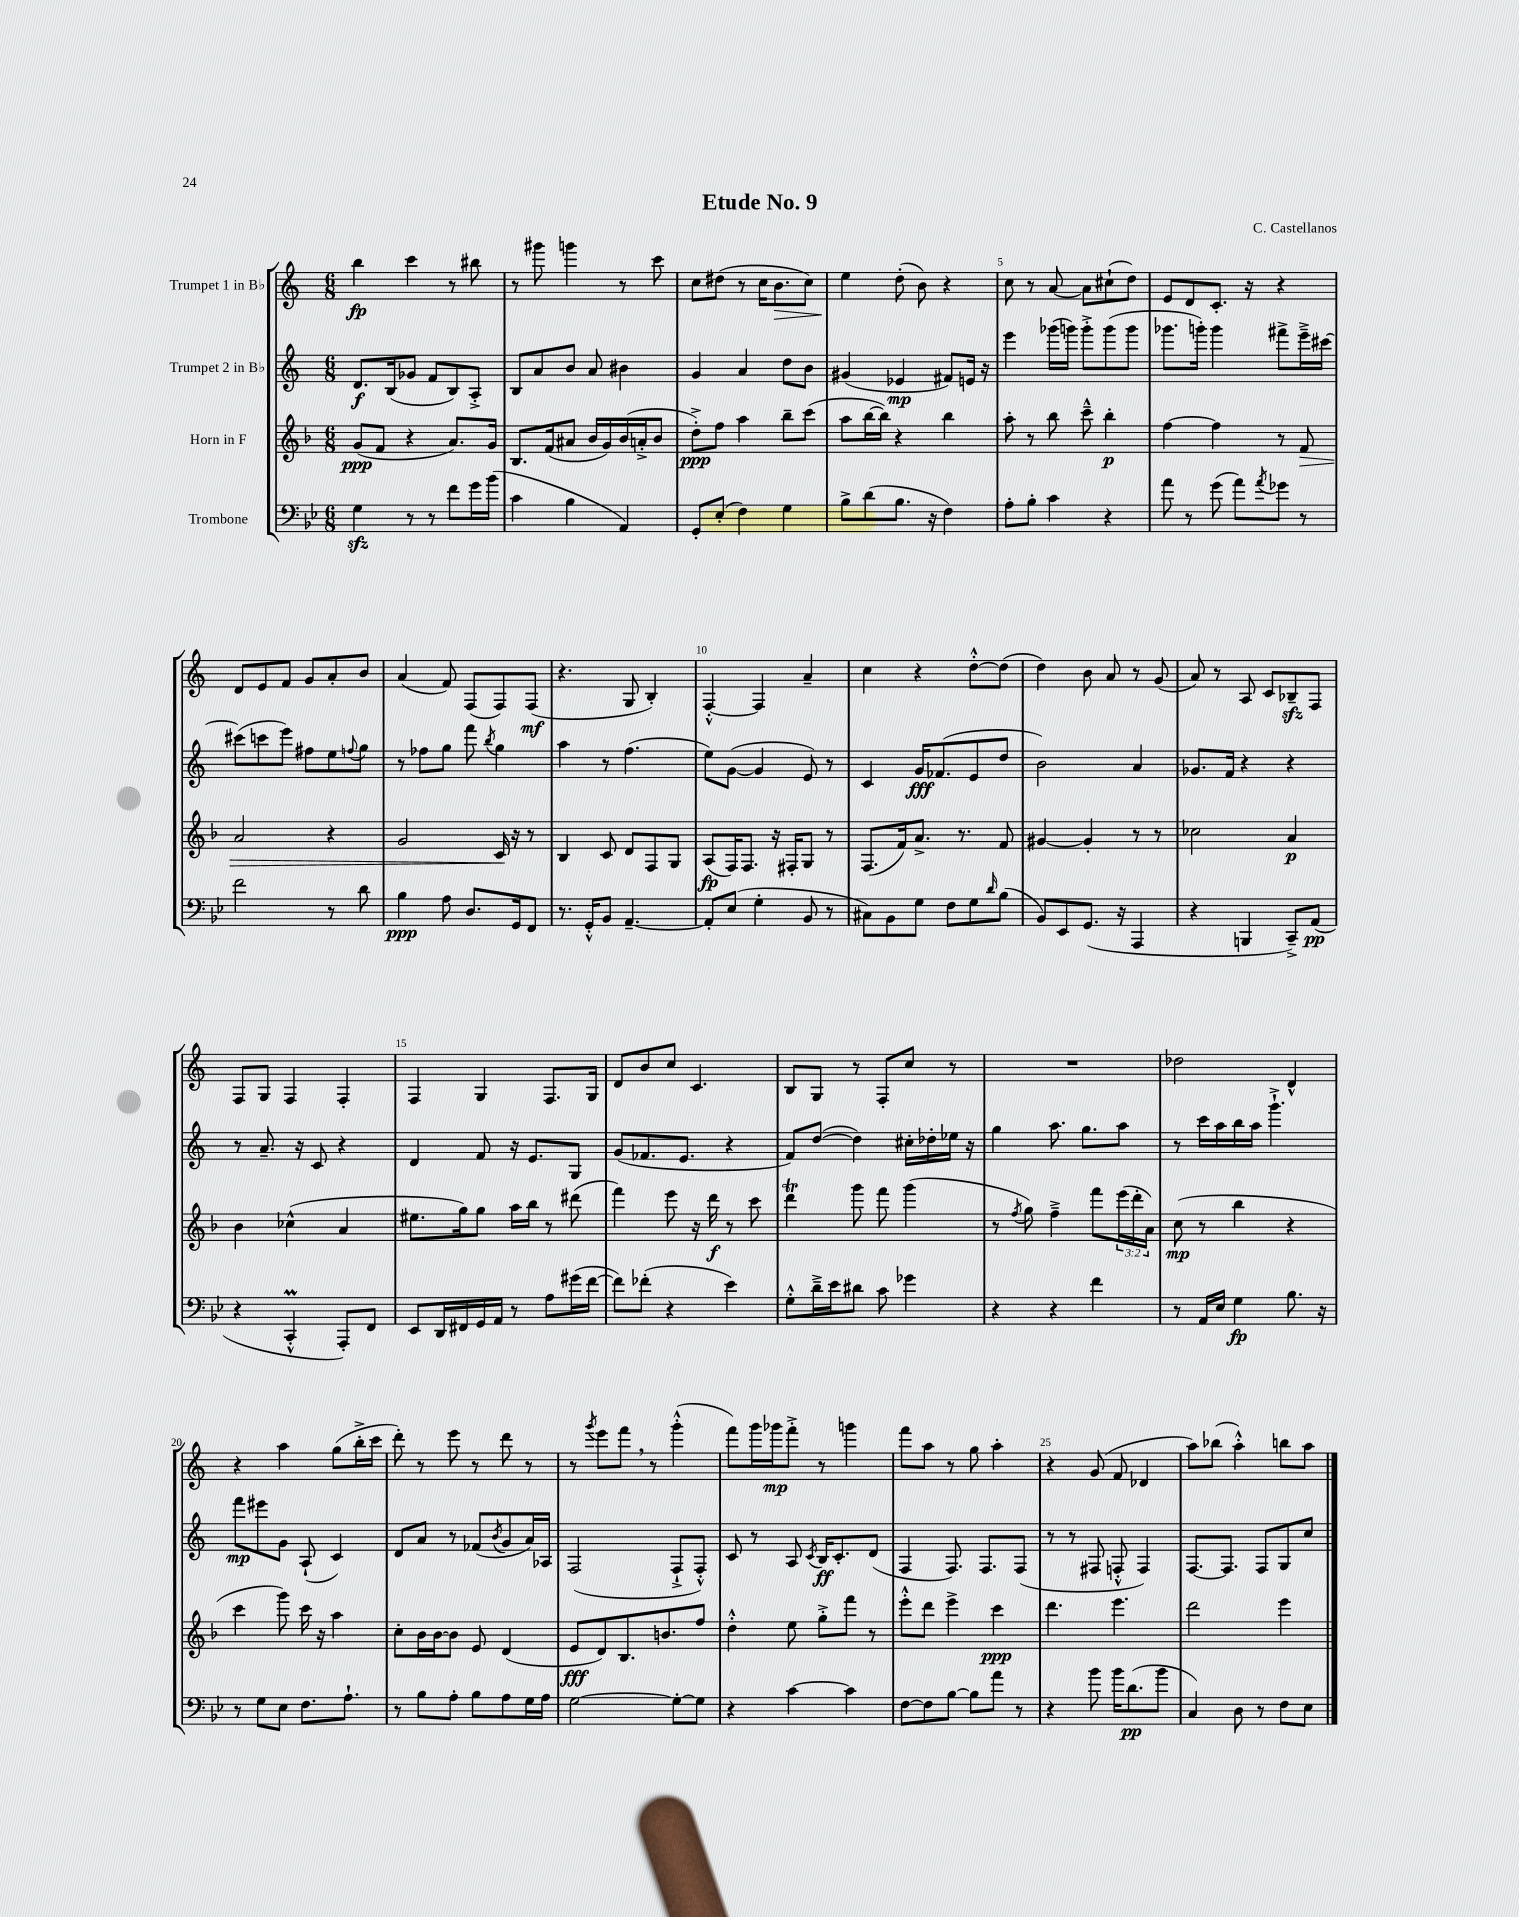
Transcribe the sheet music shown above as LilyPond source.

\header { title = "Etude No. 9" composer = "C. Castellanos" }
<<
\new StaffGroup <<
\new Staff = "s0" \with { instrumentName = "Trumpet 1 in Bb" } {
    \clef treble \key c \major \numericTimeSignature \time 6/8
    b''4\fp c'''4 r8 bis''8 |
    r8 gis'''8 g'''4 r8 c'''8 |
    c''8 dis''8( r8 c''16 b'8.\> c''8) |
    e''4\! d''8-.( b'8) r4 |
    c''8 r8 a'8~ a'8 cis''8-!( d''8) |
    e'8 d'8 c'8.-. r16 r4 |
    d'8 e'8 f'8 g'8 a'8-. b'8 |
    a'4( f'8) f8( f8) f8\mf( |
    r4. g8 b4-.) |
    f4~-.-^ f4 a'4-- |
    c''4 r4 d''8~-.-^ d''8( |
    d''4) b'8 a'8 r8 g'8( |
    a'8) r8 a8 c'8 bes8--\sfz f8 |
    f8 g8 f4 f4-. |
    f4 g4 f8. g16 |
    d'8 b'8 c''8 c'4. |
    b8 g8 r8 f8-. c''8 r8 |
    R2. |
    des''2 d'4-^ |
    r4 a''4 g''8( b''16-.-> c'''16 |
    d'''8-.) r8 e'''8 r8 d'''8 r8 |
    r8 \acciaccatura { g'''8 } e'''8 f'''8 \breathe r8 g'''4-.-^( |
    f'''8) g'''16 ges'''16\mp f'''8-.-> r8 g'''4 |
    f'''8 a''8 r8 g''8 a''4-. |
    r4 g'8( f'8 des'4 |
    a''8) bes''8( a''4-.-^) b''8 a''8 \bar "|." |
}
\new Staff = "s1" \with { instrumentName = "Trumpet 2 in Bb" } {
    \clef treble \key c \major \numericTimeSignature \time 6/8
    d'8.\f b16( ges'8 f'8 b8) a8-.-> |
    b8 a'8 b'8 a'8 bis'4 |
    g'4 a'4 d''8 b'8 |
    gis'4( ees'4\mp fis'8) e'16 r16 |
    e'''4 ges'''16( g'''16) g'''8-.-> g'''8( g'''8 |
    ges'''8. g'''16-.) g'''4 fis'''8-> e'''16---> cis'''16~ |
    cis'''8( c'''8 e'''8) fis''8 e''8 \appoggiatura { f''8 } g''8 |
    r8 fes''8 g''8 f'''8 \acciaccatura { b''8 } g''4 |
    a''4 r8 f''4.( |
    e''8) g'8~( g'4 e'8) r8 |
    c'4 g'16\fff fes'8.( e'8 d''8 |
    b'2) a'4 |
    ges'8. f'16 r4 r4 |
    r8 a'8.-- r16 c'8 r4 |
    d'4 f'8 r16 e'8. g8 |
    g'8( fes'8. e'8. r4 |
    f'8) d''8~( d''4) cis''16-. des''16-. ees''16 r16 |
    g''4 a''8. g''8. a''8 |
    r8 c'''16 a''16 b''16 a''16 g'''4.-!-> |
    f'''8\mp eis'''8 g'8 a8-!( c'4) |
    d'8 a'8 r8 fes'8( \acciaccatura { b'8 } g'8 a'16) aes16 |
    f2( f8-!-> f8-.-^) |
    c'8 r8 a8 \acciaccatura { c'8 } b16\ff c'8.-. d'8( |
    f4 f8.) f8. f8( |
    r8 r8 fis8 f8-.-^ f4) |
    f8.~ f8. f8 g8 c''8 \bar "|." |
}
\new Staff = "s2" \with { instrumentName = "Horn in F" } {
    \clef treble \key f \major \numericTimeSignature \time 6/8 \override Staff.TupletNumber.text = #tuplet-number::calc-fraction-text
    g'8\ppp( f'8 r4 a'8.) g'16 |
    bes8. f'16( ais'8 bes'16 g'16) bes'16( a'16-.-> bes'8 |
    d''8-.->\ppp) f''8 a''4 bes''8-- c'''8( |
    a''8 bes''16~ bes''16) r4 bes''4 |
    a''8-. r8 bes''8 c'''8---^ bes''4-.\p |
    f''4~ f''4 r8 f'8\> |
    a'2 r4 |
    g'2 c'16\! r16 r8 |
    bes4 c'8 d'8 f8 g8 |
    a8\fp( f16) f8. r16 fis16-. g8 r8 |
    f8.( f'16) a'8.-> r8. f'8 |
    gis'4~ gis'4-. r8 r8 |
    ces''2 a'4\p |
    bes'4 ces''4-^( a'4 |
    eis''8. g''16) g''8 a''16 bes''16 r8 dis'''8( |
    f'''4) e'''8 r16 d'''16\f r8 c'''8 |
    d'''4\trill g'''8 f'''8 g'''4( |
    r8 \acciaccatura { f''8 } g''8) f''4---> f'''8 \tuplet 3/2 { e'''16( d'''16-. a'16) } |
    c''8\mp( r8 bes''4 r4 |
    c'''4 g'''8) c'''16 r16 a''4 |
    c''8-. bes'16 bes'16~ bes'8 e'8 d'4( |
    e'8\fff d'8) bes8. b'8. f''8 |
    d''4-.-^ e''8 g''8-.-> f'''8 r8 |
    e'''8-.-^ d'''8 e'''4-> c'''4\ppp |
    d'''4. e'''4. |
    d'''2 e'''4 \bar "|." |
}
\new Staff = "s3" \with { instrumentName = "Trombone" } {
    \clef bass \key bes \major \numericTimeSignature \time 6/8
    g4\sfz r8 r8 f'8 g'16 bes'16( |
    c'4 bes4 a,4) |
    g,8-. ees8-.( f4) g4 |
    bes8-> d'8( bes8. r16 f4) |
    a8-. bes8-. c'4 r4 |
    a'8 r8 g'8( a'8) \acciaccatura { a'8 } ges'8 r8 |
    f'2 r8 d'8 |
    bes4\ppp a8 d8. g,16 f,8 |
    r8. g,16-.-^ bes,8 a,4.~-- |
    a,8-. ees8( g4-. bes,8 r8 |
    cis8) bes,8 g8 f8 g8 \grace { d'16 } bes8( |
    bes,8) ees,8 g,8.( r16 a,,4 |
    r4 b,,4 c,8--->) a,8\pp( |
    r4 c,4-.-^\prall a,,8-.) f,8 |
    ees,8 d,16 fis,16 g,16 a,16 r8 a8 gis'16( f'16~ |
    f'8) fes'8-.( r4 ees'4) |
    g8-.-^ d'16---> ees'16 dis'8 c'8 ges'4 |
    r4 r4 f'4 |
    r8 a,16 ees16 g4\fp bes8. r16 |
    r8 g8 ees8 f8. a8.-! |
    r8 bes8 a8-. bes8 a8 g16 a16 |
    g2~ g8~-. g8 |
    r4 c'4~ c'4 |
    f8~ f8 bes8~ bes8 a'8 r8 |
    r4 bes'8 bes'16 d'8.\pp( bes'8 |
    c4) d8 r8 f8 ees8 \bar "|." |
}
>>
>>
\layout { \context { \Score \override BarNumber.break-visibility = ##(#f #t #t) barNumberVisibility = #(every-nth-bar-number-visible 5) } }
